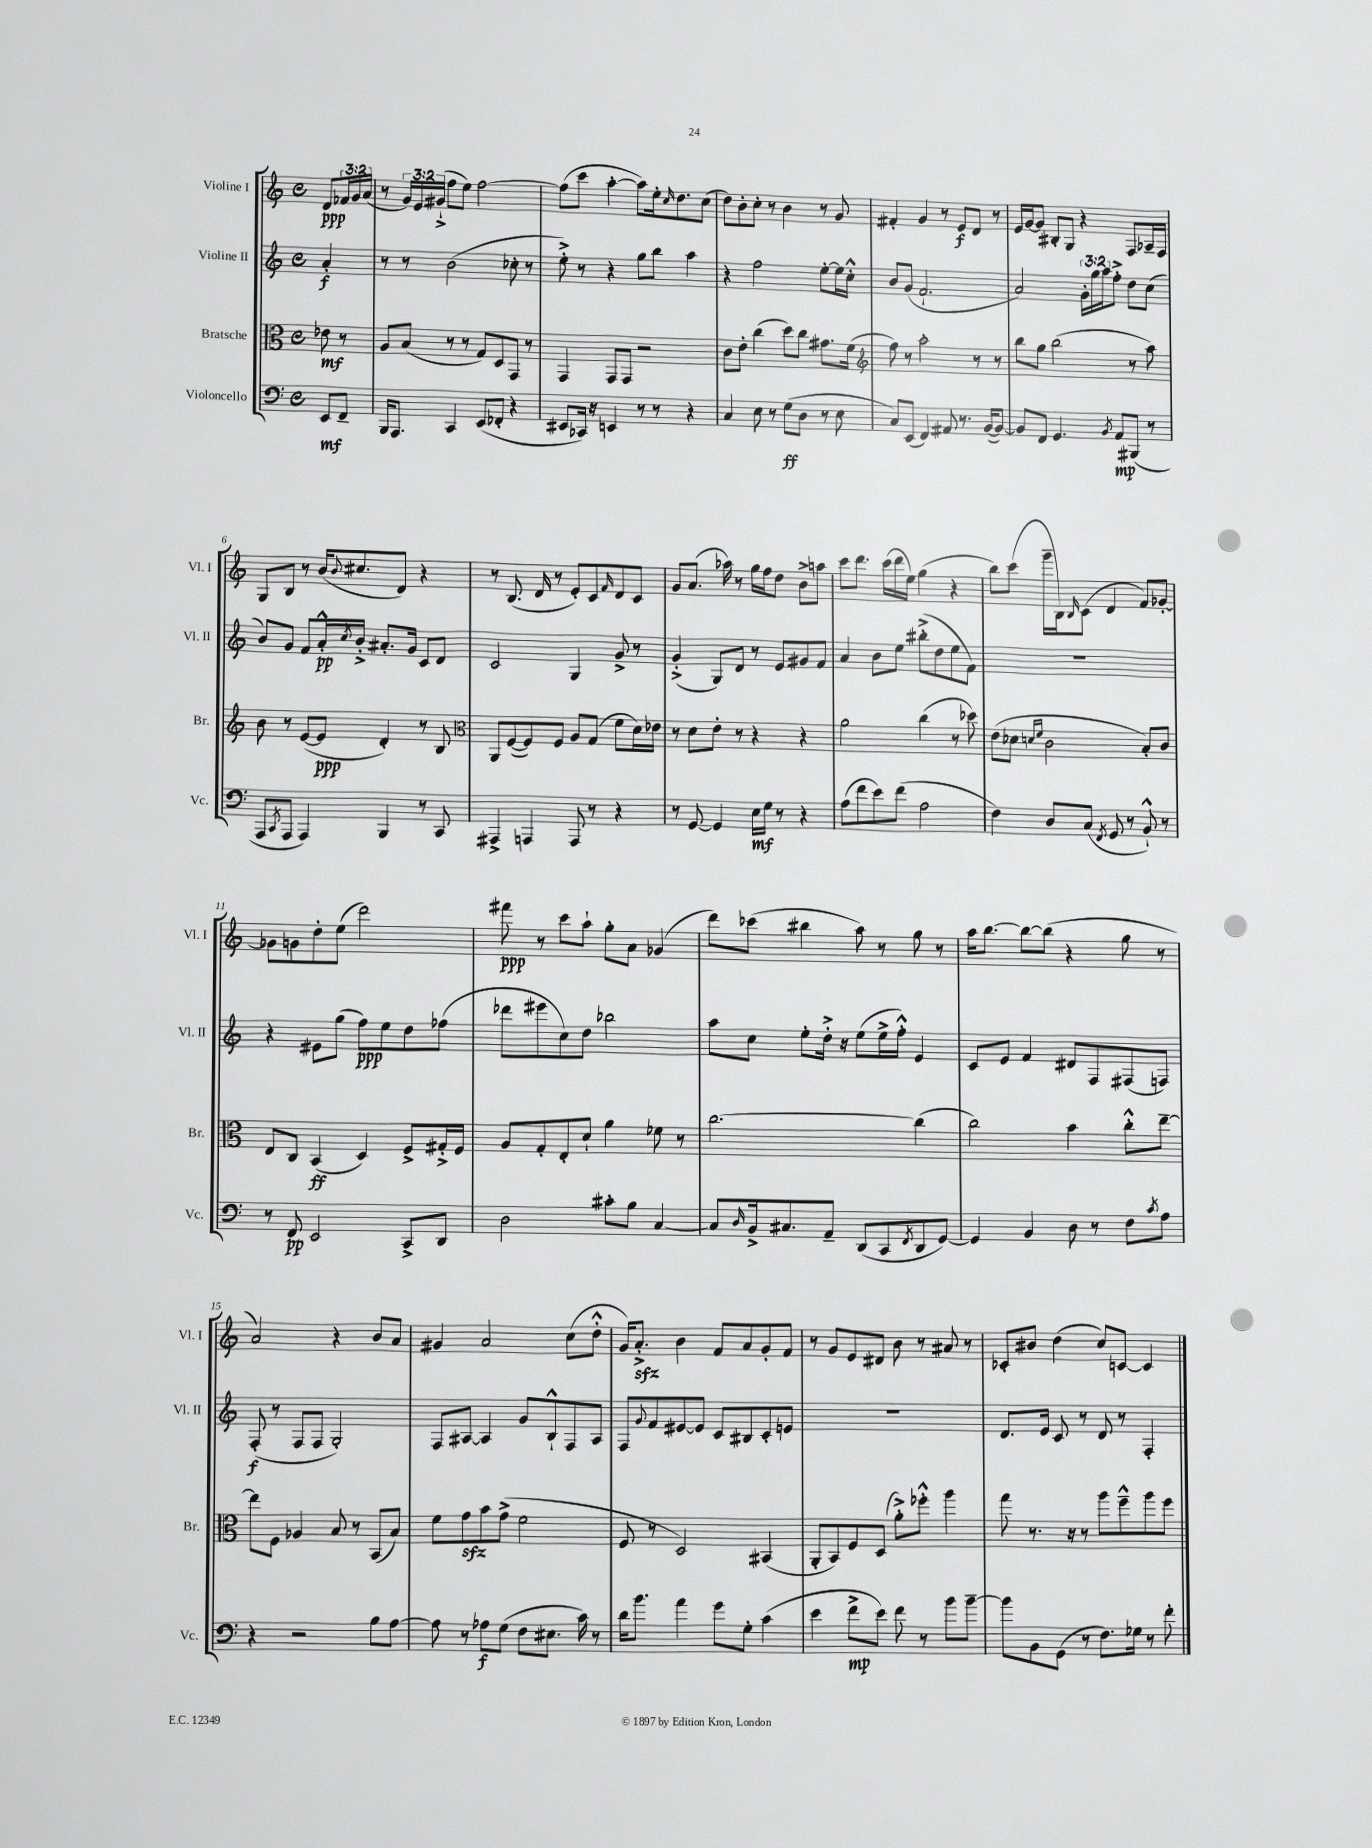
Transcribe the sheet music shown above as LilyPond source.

<<
\new StaffGroup <<
\new Staff = "s0" \with { instrumentName = "Violine I" shortInstrumentName = "Vl. I" } {
    \clef treble \key c \major \defaultTimeSignature \time 4/4 \override Staff.TupletNumber.text = #tuplet-number::calc-fraction-text \partial 4
    d'8\ppp \tuplet 3/2 { fes'16 g'16 a'16( } |
    r8 \tuplet 3/2 { g'16) e'16 gis'16-!->( } f''8 e''8) f''2~ |
    f''8( c'''8 a''4~-. a''8) e''16-. \grace { c''16 } d''8. c''8( |
    d''8) b'8-. c''8-. r8 b'4 r8 g'8 |
    fis'4-. g'4 r8 e'8\f d'8 r8 |
    e'16 g'16~ g'8 bis8-. g8 r4 f8 aes16-- f16 |
    g8 b8 r8 b'16( \appoggiatura { b'8 } cis''8. d'8) r4 |
    r8 b8.( d'16 r8 e'8-.) c'8 \grace { f'16 } d'8 c'8 |
    g'8 a'8.( aes''16) r8 g''16 f''16 d''8 b'8-> a''8 |
    c'''8 d'''8. c'''16( d'''16 e''16) g''4( r4 |
    b''8) c'''8( g'''16-- b16) \grace { b16 } c'8( d'4 f'8) ges'8~-. |
    ges'8 g'8 d''8-. e''8( d'''2) |
    fis'''8\ppp r8 c'''8 a''8-! g''8-. a'8 ges'4( |
    d'''8) ces'''8( bis''4 a''8) r8 g''8 r8 |
    a''16 b''8.~ b''8~ b''8( r4 g''8 r8 |
    a'2) r4 b'8 a'8 |
    gis'4 a'2 c''8( d''8-.-^ |
    g'16) a'8.-.->\sfz b'4 f'8 a'8 g'8-. f'8 |
    r8 g'8 e'8 dis'8 b'8 r8 ais'8 r8 |
    ces'8-. bis'8 d''4( c''8) c'8~ c'4 \bar "|." |
}
\new Staff = "s1" \with { instrumentName = "Violine II" shortInstrumentName = "Vl. II" } {
    \clef treble \key c \major \defaultTimeSignature \time 4/4 \override Staff.TupletNumber.text = #tuplet-number::calc-fraction-text \partial 4
    a'4-.\f |
    r8 r8 b'2( ces''8-. r8 |
    e''8-.->) r8 r4 g''8 b''8 a''4 |
    r4 f''2 e''8~-. e''16 c''16-.-^ |
    b'8 g'8( f'2.-! |
    a'2) \tuplet 3/2 { g'16-. g''16 a''16 } f''8-.-> d''8 c''8( |
    b'8) g'8 f'8 a'16-.-^\pp \acciaccatura { c''8 } b'16-.-> ais'8.-. g'16 c'8 d'8 |
    c'2 g4 g'8-> r8 |
    g'4-.->( g8) d'8 r8 e'8 gis'8 f'8 |
    a'4 b'8 e''8 bis''8-.->( d''8 e''8 f'8) |
    R1 |
    r4 eis'8 g''8( f''8\ppp) e''8 d''8 fes''8( |
    des'''8 eis'''8 c''8) d''8 bes''2 |
    a''8 c''8 e''8-. d''16-.-> r16 e''8( e''16-> f''16-.-^) e'4 |
    c'8 e'8 f'4 dis'8 f8 fis8( f8) |
    f8-.\f( r8 f8 f8 g2-.) |
    f8 ais8~ ais4 g'8 b8-!-^ f8 ais8 |
    f8 \appoggiatura { g'8 } f'8 eis'8~ eis'8 c'8 bis8 c'8-. e'8 |
    R1 |
    d'8. e'16 c'8 r8 d'8 r8 f4-. \bar "|." |
}
\new Staff = "s2" \with { instrumentName = "Bratsche" shortInstrumentName = "Br." } {
    \clef alto \key c \major \defaultTimeSignature \time 4/4 \partial 4
    ees'8\mf r8 |
    a8 b8( r8 r8 g8) d8 g,8 r8 |
    g,4 g,8 g,8 r2 |
    c'8 e'8-. c''4( d''8) c''8 gis'8. f'16( |
    \clef treble f''8) r8 a''2-. r8 r8 |
    b''8 g''8 b''2( r8 a''8) |
    b'8 r8 e'8~( e'8\ppp d'4-.) r8 b8 |
    \clef alto a,8 f8~( f8) f8 a8 g8( f'8 d'16) ees'16 |
    r8 d'8 e'8-. r8 r4 r4 |
    a'2 c''4( r8 des''8) |
    e'8( des'8 \grace { d'16 f'16 } c'2 b8-.) c'8 |
    e8 c8 b,4\ff( d4) f8-> gis16-.-> f16 |
    a8 g8-. e8-. d'8-! a'4 fes'8 r8 |
    c''2.~ c''4( |
    c''2) b'4 c''8-.-^ e''8~-- |
    e''8 f8 aes4 b8 r8 b,8( b8) |
    f'8 g'8\sfz b'8 g'8->( f'2 |
    f8 r8 d2) bis,4( |
    a,8-. b,8) f8 d8( a'8-.->) fes''8-.-^ a''4 |
    g''8 r8. r16 r8 a''8 f''8---^ a''8 f''8 \bar "|." |
}
\new Staff = "s3" \with { instrumentName = "Violoncello" shortInstrumentName = "Vc." } {
    \clef bass \key c \major \defaultTimeSignature \time 4/4 \partial 4
    e,8\mf f,8-- |
    b,,16 a,,8. c,4 e,8( fes,8-. r4 |
    eis,8 ces,16) r16 e,4 r8 r8 r4 |
    c4 e8 r8 g8\ff( d8 r8 e8 |
    c8) e,8( f,4) ais,8 r8. b,16~( b,8~) |
    b,8 f,8 g,4. \acciaccatura { b,8 } a,8\mp bis,,8( r8 |
    a,,8 \acciaccatura { c,8 } a,,8 a,,4) b,,4 r8 c,8 |
    ais,,4-> a,,4 a,,8 r8 r4 |
    r8 g,8~ g,4 e16\mf g16 r8 r4 |
    a8( f'8 e'8) f'8( a2 |
    f4) d8 c8( \acciaccatura { f,8 } g,8 r8 b,8-!-^) r8 |
    r8 f,8\pp e,2 c,8-> d,8 |
    d2 cis'8-. b8 c4~ |
    c8 \grace { d16 } b,16-> cis8. a,8-- d,8( c,8 \acciaccatura { f,8 } d,8 g,8~) |
    g,4 b,4 d8 r8 f8 \acciaccatura { c'8 } a8 |
    r4 r2 b8 a8~ |
    a8 r8 aes8\f g8( f8 eis8. c'16) r8 |
    d'16 b'8. a'4 g'8 g8-. c'4( |
    e'4 f'8->\mp e'8) f'8 r8 b'8 b'8~-- |
    b'8 b,8 g,8( r8 f8.) ges16 r8 f'8-. \bar "|." |
}
>>
>>
